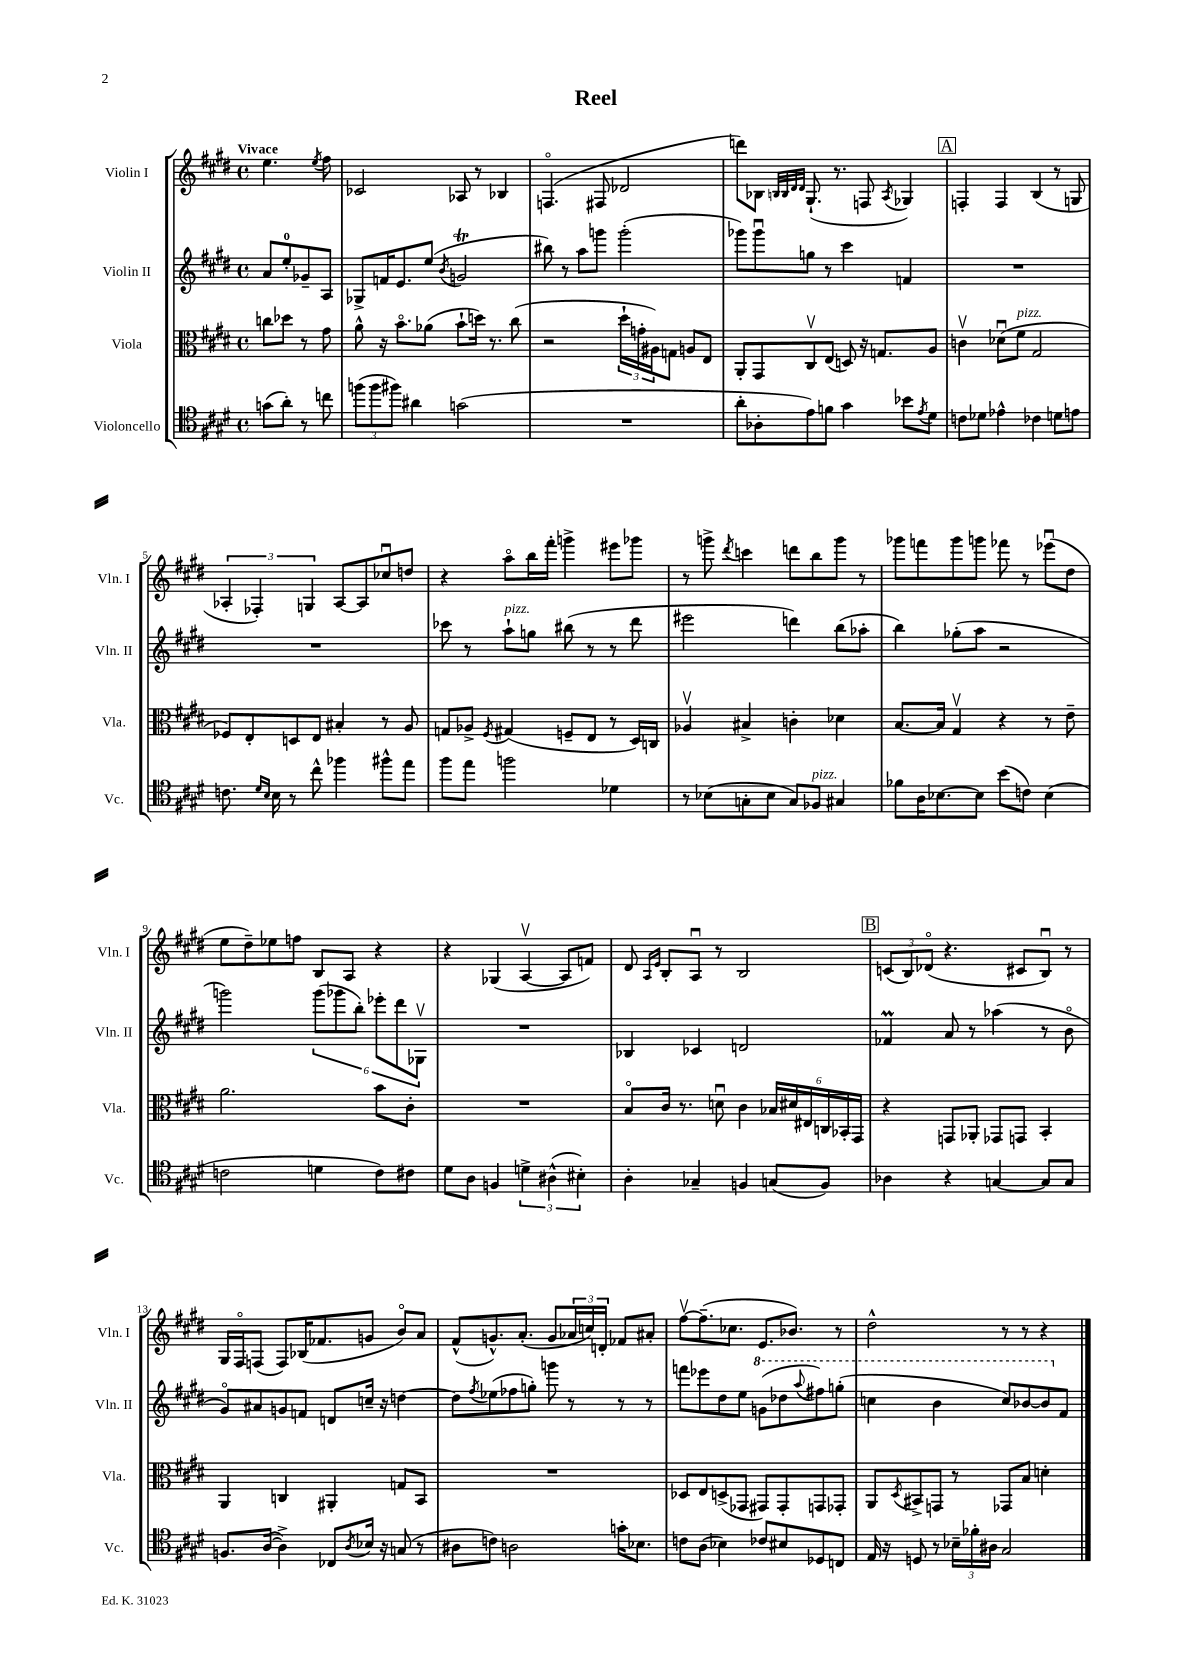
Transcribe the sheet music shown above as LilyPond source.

\header { title = "Reel" }
<<
\new StaffGroup <<
\new Staff = "s0" \with { instrumentName = "Violin I" shortInstrumentName = "Vln. I" } {
    \clef treble \key e \major \defaultTimeSignature \time 4/4 \partial 2 \tempo "Vivace"
    e''4. \acciaccatura { e''8 } fis''8 |
    ces'2 aes8 r8 bes4 |
    f4.\flageolet( fis8 des'2 |
    d'''8) bes8 \grace { b32 b32 dis'32 dis'32 } gis8.-!( r8. f8 \acciaccatura { a8 } ges4) |
    \mark \markup { \box "A" } f4-. f4 b4( r8 g8 |
    \tuplet 3/2 { aes4-. fes4-.) g4 } aes8~ aes8 ces''8\downbow d''8 |
    r4 a''8\flageolet b''16 fis'''16-. g'''4-> eis'''8 ges'''8 |
    r8 g'''8-> \acciaccatura { dis'''8 } c'''4 d'''8 b''8 g'''8 r8 |
    ges'''8 f'''8 ges'''8 g'''8 fes'''8 r8 ees'''8\downbow( dis''8 |
    e''8 dis''8--) ees''8 f''8 b8 a8 r4 |
    r4 ges4( a4~\upbow a8 f'8) |
    dis'8 \grace { a16 e'16 } b8-. a8\downbow r8 b2 |
    \mark \markup { \box "B" } \tuplet 3/2 { c'8( b8) des'8\flageolet( } r4. cis'8 b8\downbow) r8 |
    gis16 fis16\flageolet f8( f8) bes16( fes'8. g'8 b'8\flageolet) a'8 |
    fis'8-^( g'8.-^) a'8.-.( g'8 \tuplet 3/2 { aes'16 c''16) d'16-. } fes'8 ais'8-. |
    fis''8~\upbow fis''8.--( ces''8. e'8. bes'8.) r8 |
    dis''2-^ r8 r8 r4 \bar "|." |
}
\new Staff = "s1" \with { instrumentName = "Violin II" shortInstrumentName = "Vln. II" } {
    \clef treble \key e \major \defaultTimeSignature \time 4/4 \partial 2
    a'8 e''8-0-. ges'8-- a8 |
    ges8-> f'16 e'8. e''8( \acciaccatura { b'8 } g'2\trill |
    bis''8) r8 a''8 g'''8 g'''2-.( |
    ges'''8) ges'''8\downbow g''8 r8 cis'''4 f'4 |
    \mark \markup { \box "A" } R1 |
    R1 |
    ces'''8 r8 a''8-!^\markup { \italic "pizz." } g''8 bis''8( r8 r8 dis'''8 |
    eis'''2 d'''4) b''8( aes''8-. |
    b''4) ges''8-.( a''8 r2 |
    g'''2) \tuplet 6/4 { g'''8( ges'''8 b''8-.) ees'''8-. dis'''8 ges8\upbow } |
    R1 |
    bes4 ces'4 d'2 |
    \mark \markup { \box "B" } fes'4\prall a'8 r8 aes''4( r8 b'8\flageolet |
    gis'8\flageolet) ais'8 g'8 f'8 d'8 c''16-- r16 d''4~ |
    d''8 \acciaccatura { fis''8 } ees''8( fes''8 g''8-.) g'''8 r8 r8 r8 |
    f'''8 ees'''8 dis''8 e''8 \ottava #1 g''8( des'''8 \appoggiatura { a'''8 } fis'''8) g'''8-.( |
    c'''4 b''4 c'''8) bes''8~ bes''8 \ottava #0 fis'8 \bar "|." |
}
\new Staff = "s2" \with { instrumentName = "Viola" shortInstrumentName = "Vla." } {
    \clef alto \key e \major \defaultTimeSignature \time 4/4 \partial 2
    c''8 des''8 r8 gis'8 |
    a'8-^ r16 b'8.\flageolet aes'8( b'8-! d''16) r8. cis''8( |
    r2 \tuplet 3/2 { dis''16-! g'16-. ais16) } g8 a8 e8 |
    a,8-. gis,8 cis8\upbow e8( d8) r16 g8. a8 |
    \mark \markup { \box "A" } c'4\upbow des'8\downbow( fis'8^\markup { \italic "pizz." } gis2 |
    fes8) e8-. d8 e8 bis4-. r8 a8 |
    g8 aes8-> \acciaccatura { fis8 } gis4( f8-- e8 r8 dis16) c16 |
    aes4\upbow bis4-> c'4-. des'4 |
    b8.~ b16 gis4\upbow r4 r8 e'8-- |
    a'2. b'8 cis'8-. |
    R1 |
    b8\flageolet cis'16 r8. d'8\downbow cis'4 \tuplet 6/4 { bes16 dis'16 eis16 c16 bes,16-. gis,16 } |
    \mark \markup { \box "B" } r4 g,8 aes,8-. ges,8 g,8 b,4-. |
    a,4 c4 ais,4-. g8 b,8 |
    R1 |
    des8 e8 d8->( ges,8 gis,8) gis,8-. g,8 ges,8-. |
    a,8 \acciaccatura { dis8 } bis,8-> g,8 r8 ges,8 b8 d'4-. \bar "|." |
}
\new Staff = "s3" \with { instrumentName = "Violoncello" shortInstrumentName = "Vc." } {
    \clef tenor \key e \major \defaultTimeSignature \time 4/4 \partial 2
    g'8( a'8-.) r8 c''8 |
    \tuplet 3/2 { f''8( f''8 fis''8) } ais'4 g'2( |
    R1 |
    a'8-. aes8-. e'8) f'8 gis'4 bes'8 \acciaccatura { e'8 } dis'8 |
    \mark \markup { \box "A" } c'8 des'8 ees'4-^ ces'4 d'8 e'8 |
    c'8. \grace { dis'16 b16 } b16 r8 cis''8-^ fes''4 fis''8-^ e''8 |
    fis''8 e''8 f''2 des'4 |
    r8 bes8( g8-. bes8 g8) fes8^\markup { \italic "pizz." } gis4 |
    fes'8 a16 bes8.~ bes8 b'8( c'8) bes4( |
    c'2 d'4 c'8) cis'8 |
    dis'8 a8 f4 \tuplet 3/2 { d'4-> ais4-^( bis4-.) } |
    a4-. ges4-- f4 g8( f8) |
    \mark \markup { \box "B" } aes4 r4 g4~ g8 g8 |
    f8. a16~( a4->) ces8 \acciaccatura { a8 } bes16 r16 g8( r8 |
    ais8 c'8) a2 g'16-. bes8. |
    c'8 a8( bes4) ces'8 bis8 des8 c8 |
    e16 r16 d8 r8 \tuplet 3/2 { bes16-- fes'16-. ais16 } gis2 \bar "|." |
}
>>
>>
